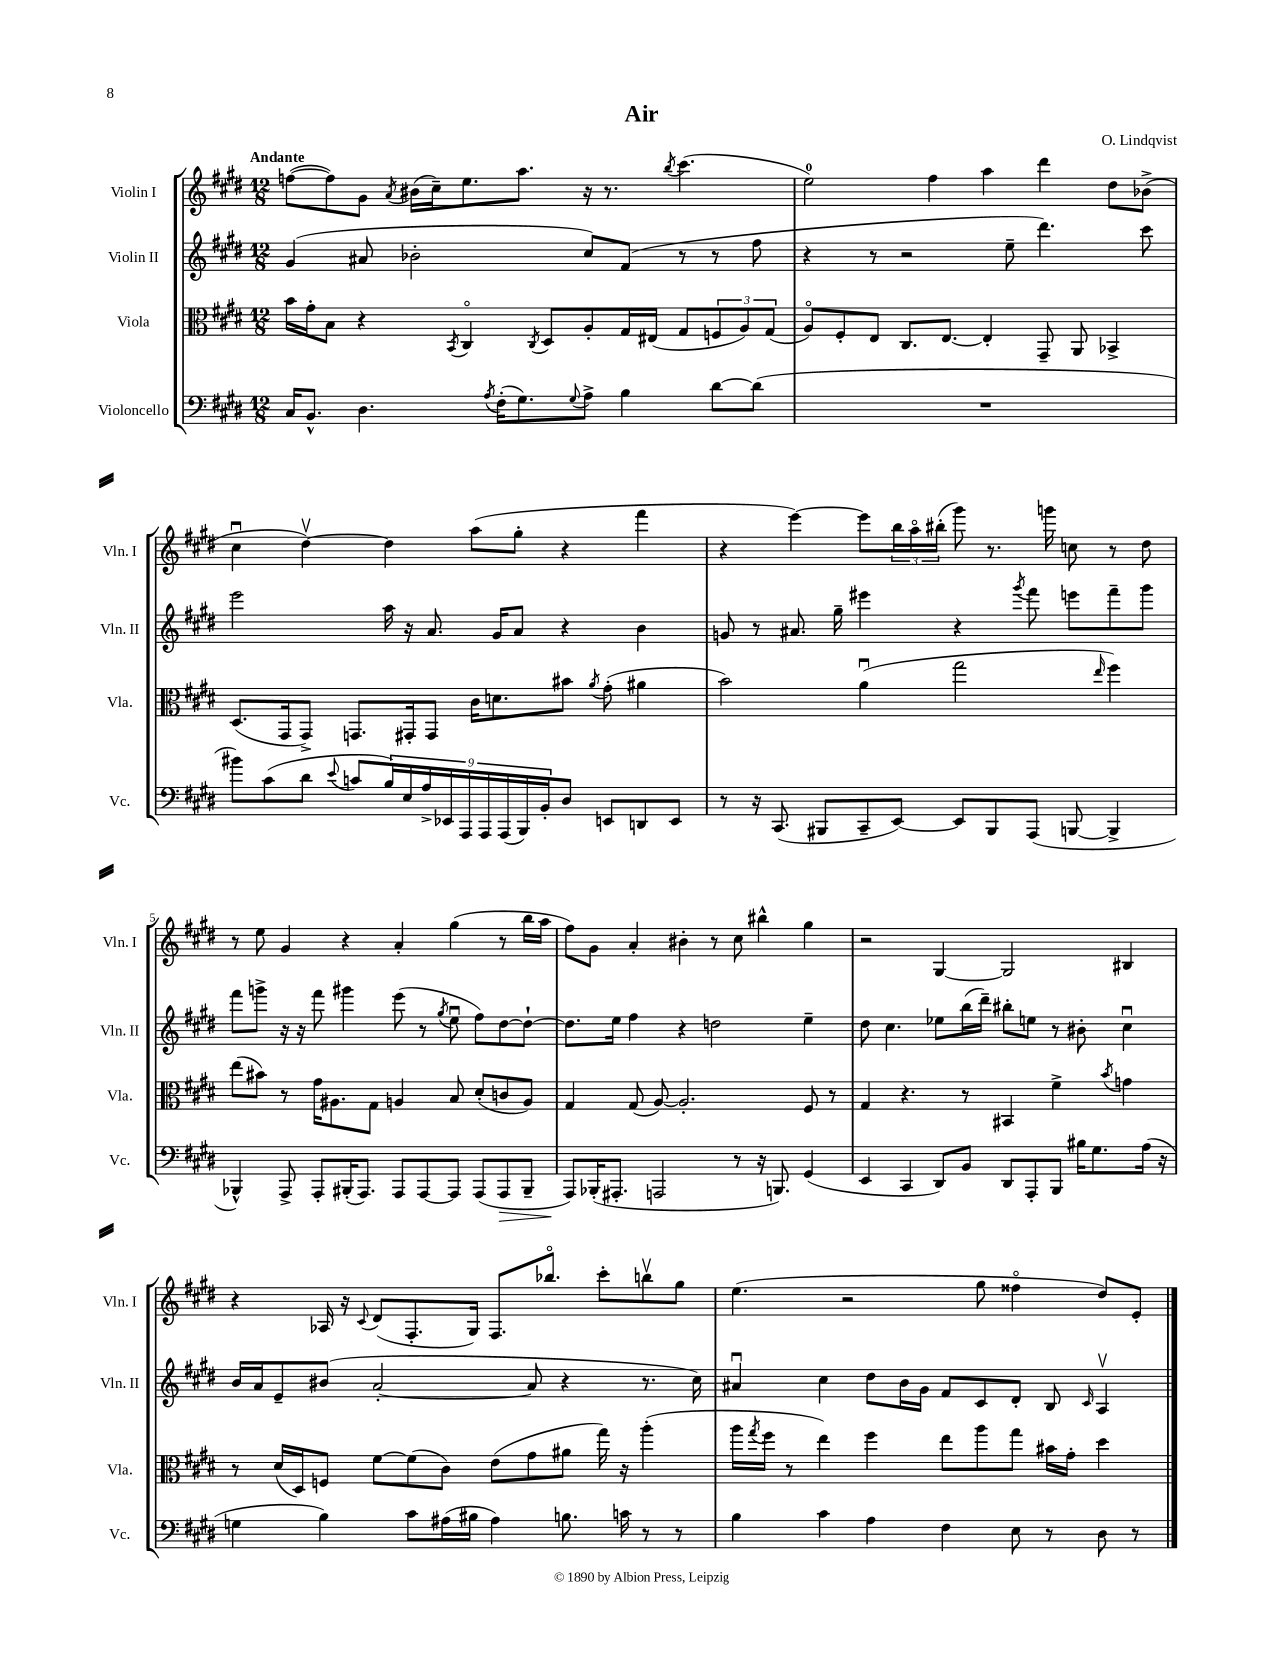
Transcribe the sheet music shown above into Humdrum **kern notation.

**kern	**kern	**kern	**kern
*staff4	*staff3	*staff2	*staff1
*clefF4	*clefC3	*clefG2	*clefG2
*k[f#c#g#d#]	*k[f#c#g#d#]	*k[f#c#g#d#]	*k[f#c#g#d#]
*M12/8	*M12/8	*M12/8	*M12/8
16C#	16b	(4g#	([8ff
8.BB^^	16g#'	.	.
.	8B	.	8ff])
4.D#	4r	8a#	8g#
.	.	.	8qa
.	.	2b-'	(16b#
.	.	.	16cc#~)
.	8qBB	.	.
.	4C#o	.	8.ee
8qA	.	.	.
(16F#'	.	.	.
8.G#)	.	.	8.aa
.	8qC#	.	.
.	8D#	.	.
8qqG#	.	.	.
8A^	8A'	8cc#)	16r
.	.	.	8.r
4B	16G#	(8f#	.
.	(16E#	.	.
.	.	.	8qbb
.	8G#	8r	(4.ccc#
[8d#	12F	8r	.
.	12A)	.	.
(8d#]	.	8ff#	.
.	(12G#	.	.
=	=	=	=
1.r	8Ao)	4r	2ee)
.	8F#'	.	.
.	8E	8r	.
.	8.C#	2r	.
.	.	.	4ff#
.	[8.E	.	.
.	4E']	.	4aa
.	.	8ee~	.
.	8GG#~	4.ddd#)	4ddd#
.	8AA	.	.
.	4BB-^	.	8dd#
.	.	8ccc#	(8b-^
=	=	=	=
8b#)	(8.D#	2eee	4cc#u
(8c#	.	.	.
.	16GG#	.	.
8d#	8GG#^)	.	[4dd#v)
8qqe	.	.	.
8c	8.GG	.	.
18B)	.	16aa	4dd#]
18E	.	.	.
.	16GG#'	16r	.
18A^	.	.	.
.	8GG#	8.a	.
18EE-	.	.	.
18AAA	.	.	.
.	16c#	.	(8aa
18AAA	.	.	.
.	8.d	16g#	.
(18AAA	.	.	.
.	.	8a	8gg#'
18BBB)	.	.	.
18BB'	.	.	.
8D#	8b#	4r	4r
.	8qa	.	.
8EE	(8g#'	.	.
8DD	4a#	4b	4fff#
8EE	.	.	.
=	=	=	=
8r	2b)	8g	4r
16r	.	8r	.
(8.CC#	.	.	.
.	.	8.a#	[4eee)
8BBB#	.	.	.
.	.	16gg#~	.
8CC#~	(4au	4eee#	8eee]
[8EE)	.	.	24bb
.	.	.	24aao
.	.	.	(24bb#'
8EE]	2gg#	4r	8ggg#)
8BBB#	.	.	8.r
.	.	8qggg#	.
(8AAA	.	8fff#	.
.	.	.	16ggg
[8BBB	.	8eee	8cc
.	16qqee	.	.
4BBB^]	4ff#)	8fff#~	8r
.	.	8ggg#	8dd#
=	=	=	=
4BBB-^^)	(8ee	8fff#	8r
.	8b#)	8ggg^	8ee
8AAA^	8r	16r	4g#
.	.	16r	.
8AAA'	16g#	8fff#	.
.	8.A#	.	.
(16BBB#'	.	4ggg#	4r
8.AAA)	.	.	.
.	8G#	.	.
8AAA	4A	(8eee	4a'
[8AAA	.	8r	.
.	.	8qgg#	.
8AAA]	8B	8eeu	(4gg#
(8AAA	(8d#'	8ff#)	.
8AAA	8c	[8dd#	8r
8BBB#~	8A)	8dd#`_	16bb
.	.	.	16aa
=	=	=	=
8AAA)	4G#	8.dd#]	8ff#)
(16BBB-'	.	.	8g#
8.AAA#'	.	16ee	.
.	(8G#	4ff#	4a'
2AAA	[8A)	.	.
.	2.A']	4r	4b#'
.	.	2dd	8r
8r	.	.	8cc#
16r	.	.	4bb#^^
8.BBB)	.	.	.
(4GG#	8F#	4ee~	4gg#
.	8r	.	.
=	=	=	=
4EE	4G#	8dd#	2r
.	.	4.cc#	.
4CC#	4.r	.	.
8DD#)	.	8ee-	[4G#
8BB	8r	(16bb	.
.	.	16ddd#~)	.
8DD#	4BB#	8bb#'	2G#]
8AAA'	.	8ee	.
8BBB	4f#^	8r	.
16B#	.	8b#'	.
8.G#	.	.	.
.	8qb	.	.
.	4g	4cc#u	4B#
(16A	.	.	.
16r	.	.	.
=	=	=	=
4G	8r	16b	4r
.	.	16a	.
.	(16d#	8e~	.
.	16D#)	.	.
4B)	8F	(8b#	16A-
.	.	.	16r
.	.	.	8qqc#
.	[8f#	[2a'	(8d#
8c#	(8f#]	.	8.F#'
(16A#	8c#)	.	.
16B#	.	.	16G#)
4A#)	(8e	.	8.F#
.	8g#	8a]	.
.	.	.	8.bb-o
8.B	8a#	4r	.
.	16gg#)	.	8ccc#'
16c	16r	.	.
8r	(4aa'	8.r	8bbv
8r	.	.	8gg#
.	.	16cc#)	.
=	=	=	=
4B	16aa	4a#u	(4.ee
.	8qgg#	.	.
.	16ff#	.	.
.	8r	.	.
4c#	4ee)	4cc#	.
.	.	.	2r
4A	4ff#	8dd#	.
.	.	16b	.
.	.	16g#	.
4F#	8ee	8f#	.
.	8aa	8c#	8gg#
8E	8gg#	8d#'	4ff##o
8r	16b#	8B	.
.	16g#'	.	.
.	.	16qqc#	.
8D#	4dd#	4Av	8dd#)
8r	.	.	8e'
==	==	==	==
*-	*-	*-	*-
